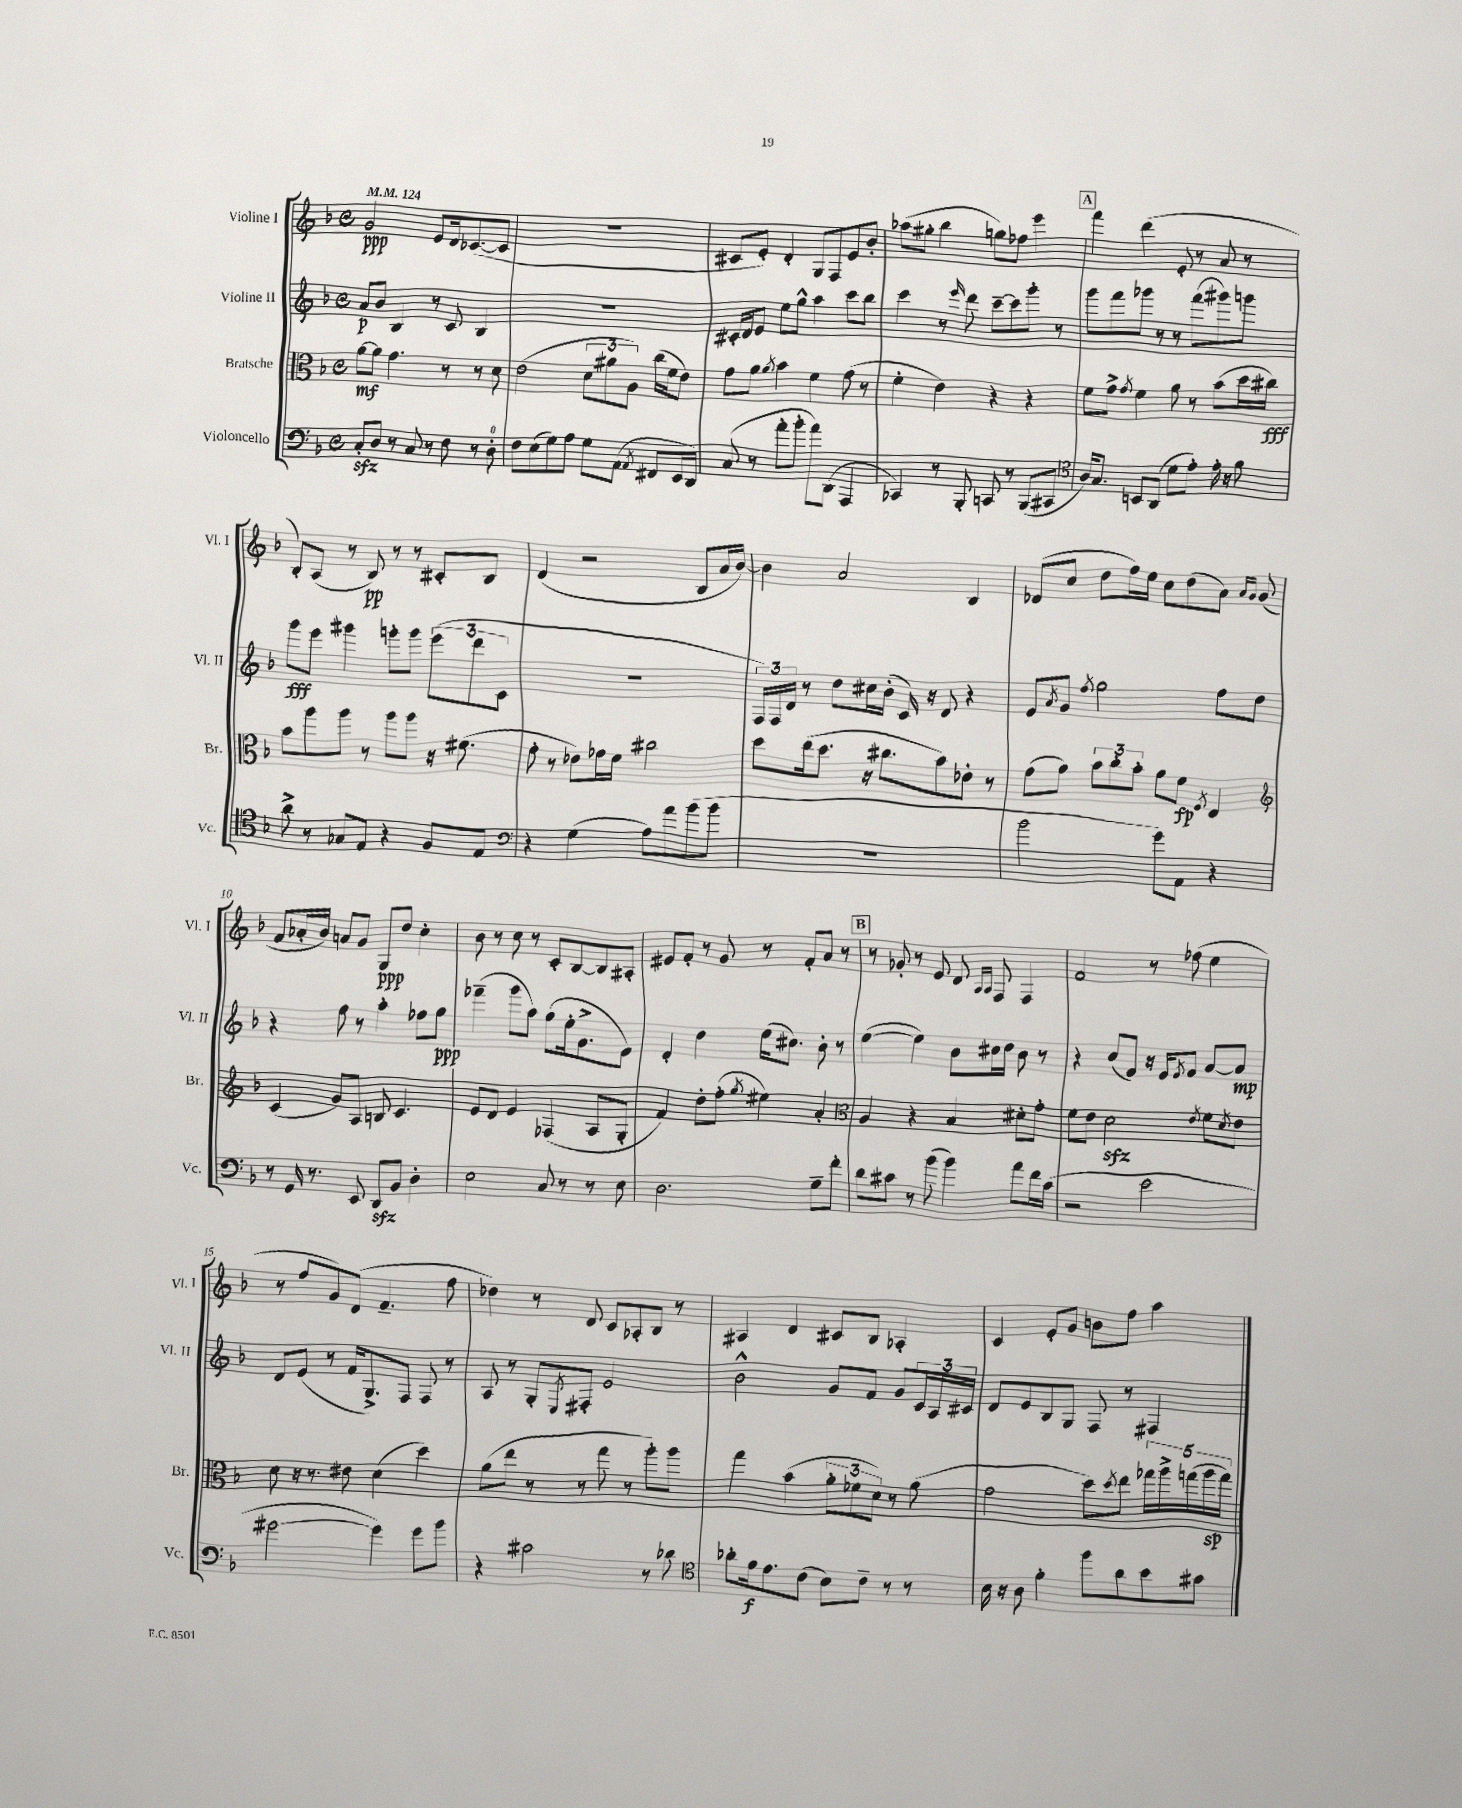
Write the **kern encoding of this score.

**kern	**dynam	**kern	**dynam	**kern	**dynam	**kern	**dynam
*part4	*part4	*part3	*part3	*part2	*part2	*part1	*part1
*staff4	*staff4	*staff3	*staff3	*staff2	*staff2	*staff1	*staff1
*I"Violoncello	*	*I"Bratsche	*	*I"Violine II	*	*I"Violine I	*
*I'Vc.	*	*I'Br.	*	*I'Vl. II	*	*I'Vl. I	*
*clefF4	*	*clefC3	*	*clefG2	*	*clefG2	*
*k[b-]	*	*k[b-]	*	*k[b-]	*	*k[b-]	*
*M4/4	*	*M4/4	*	*M4/4	*	*M4/4	*
*met(c)	*	*met(c)	*	*met(c)	*	*met(c)	*
*MM124	*	*MM124	*	*MM124	*	*MM124	*
=1	=1	=1	=1	=1	=1	=1	=1
8Czz'/L	.	[8a\L	mf	8a/L	p	2g/	ppp
8D/J	.	8a\J]	.	8b-/J	.	.	.
8r	.	4.g\	.	4B-/	.	.	.
8C/	.	.	.	.	.	.	.
8r	.	.	.	8r	.	8e/L	.
8F\	.	8r	.	8c/	.	16d/k	.
.	.	.	.	.	.	([8.c-X/	.
8r	.	8r	.	4B-/	.	.	.
8D'\	.	8d\	.	.	.	8c-/J]	.
=2	=2	=2	=2	=2	=2	=2	=2
8F\L	.	(2e\	.	1r	.	1r	.
(8E\	.	.	.	.	.	.	.
8G\)	.	.	.	.	.	.	.
8A\J	.	.	.	.	.	.	.
8G\L	.	12d\L	.	.	.	.	.
.	.	12a#X\	.	.	.	.	.
(8AA\J	.	.	.	.	.	.	.
.	.	12A\J)	.	.	.	.	.
8qAA/	.	.	.	.	.	.	.
8FF#X/L	.	(16cc\LL	.	.	.	.	.
.	.	16f\J	.	.	.	.	.
16EE/L	.	8e\J)	.	.	.	.	.
16DD/JJ)	.	.	.	.	.	.	.
=3	=3	=3	=3	=3	=3	=3	=3
(8C/	.	8g\L	.	16c#X'/LL	.	8c#X/L	.
.	.	.	.	16d/J	.	.	.
8r	.	8a\J	.	8e/J	.	8e'/J)	.
.	.	8qa/	.	.	.	.	.
8a'\L	.	4b-\	.	8ee\L	.	4d'/	.
8b-'\J	.	.	.	8gg^^\J	.	.	.
8a\L)	.	4f\	.	4aa\	.	8G/L	.
(8DD\J	.	.	.	.	.	8F/	.
4AAA/	.	(8g\	.	8ccc\L	.	8e/	.
.	.	8r	.	8bb-\J	.	8b-'/J	.
=4	=4	=4	=4	=4	=4	=4	=4
4CC-X/)	.	4f'\	.	4ccc\	.	(8aa-X\L	.
.	.	.	.	.	.	8gg#X'\J	.
8r	.	4e\)	.	8r	.	4bb-\	.
.	.	.	.	16qqeee/	.	.	.
8BBB-'/	.	.	.	8ddd\	.	.	.
8CCn/	.	4r	.	[8ccc~\L	.	8ggn\L)	.
8r	.	.	.	8ccc\]	.	8ff-X\J	.
(8BBB-/L	.	4r	.	8ggg'\J	.	4eee\	.
8CC#X/J	.	.	.	8r	.	.	.
!!LO:REH:place=s1:t=A
=5	=5	=5	=5	=5	=5	=5	=5
*clefC4	*	*	*	*	*	*	*
16A/KL)	.	8f\L	.	8ggg\L	.	4fff\	.
8.G/J	.	.	.	.	.	.	.
.	.	8g^\J	.	8fff\	.	.	.
.	.	8qg/	.	.	.	.	.
8BBn/L	.	4f\	.	8ggg-X\J	.	(4ddd\	.
(8AA/J	.	.	.	8r	.	.	.
8d\L	.	8a\	.	8r	.	8e'/	.
8e'\J)	.	8r	.	(8fff\L	.	8r	.
16e'\	.	(8b-\L	.	8ggg#X\)	.	8a/	.
16r	.	.	.	.	.	.	.
8f\	.	16dd\L	.	8gggn\J	.	8r	.
.	.	16cc#X\JJ)	fff	.	.	.	.
!!LO:LB:g=z
=6	=6	=6	=6	=6	=6	=6	=6
8a^\	.	8b-\L	.	8ggg\L	fff	8B-'/L)	.
8r	.	8aa\	.	8eee\J	.	(8A/J	.
8G-X/L	.	8aa\J	.	4ggg#X\	.	8r	.
8E/J	.	8r	.	.	.	8B-/)	pp
4r	.	8aa\L	.	8gggn'\L	.	8r	.
.	.	8aa\J	.	8ggg\J	.	8r	.
8F/L	.	16r	.	(12eee\L	.	8c#X'/L	.
.	.	(8.f#X\	.	.	.	.	.
.	.	.	.	12ddd\	.	.	.
8E/J	.	.	.	.	.	8B-/J	.
.	.	.	.	12c\J	.	.	.
=7	=7	=7	=7	=7	=7	=7	=7
*clefF4	*	*	*	*	*	*	*
4r	.	8g'\	.	1r	.	(4d/	.
.	.	8r	.	.	.	.	.
(4G\	.	8e-X\L)	.	.	.	2r	.
.	.	16g-X\L	.	.	.	.	.
.	.	16f\JJ	.	.	.	.	.
8A\L)	.	2cc#X\	.	.	.	.	.
8a\	.	.	.	.	.	.	.
(8b-\	.	.	.	.	.	8B-/L	.
8b-\J	.	.	.	.	.	16a/L	.
.	.	.	.	.	.	[16b-/JJ)	.
=8	=8	=8	=8	=8	=8	=8	=8
1r	.	8dd\L	.	24F/LL)	.	4b-\]	.
.	.	.	.	24F/	.	.	.
.	.	.	.	24d/JJ	.	.	.
.	.	(16ee\k	.	8r	.	.	.
.	.	8.dd\J	.	.	.	.	.
.	.	.	.	8dd\L	.	2a/	.
.	.	16r	.	16cc#X\L	.	.	.
.	.	8.cc#X\L	.	(16b-'\JJ	.	.	.
.	.	.	.	16c/)	.	.	.
.	.	.	.	16r	.	.	.
.	.	8b-\)	.	8d/	.	.	.
.	.	8e-X'\J	.	4r	.	4B-/	.
.	.	8r	.	.	.	.	.
=9	=9	=9	=9	=9	=9	=9	=9
2b-\	.	(8g\L	.	8e/L	.	(8d-X/L	.
.	.	.	.	8qa/	.	.	.
.	.	8a\J)	.	8g/J	.	8cc/J	.
.	.	.	.	8qff/	.	.	.
.	.	12b-\L	.	2gg\	.	8dd\L	.
.	.	12cc'\	.	.	.	.	.
.	.	.	.	.	.	16ff\L)	.
.	.	12b-'\J	.	.	.	.	.
.	.	.	.	.	.	16ee\JJ	.
8g\L)	.	8a\L	.	.	.	8cc\L	.
8AA\J	.	8f\J	fp	.	.	(8dd\	.
.	.	8qF/	.	.	.	.	.
4r	.	4E/	.	8ff\L	.	8a\J)	.
.	.	.	.	.	.	16qqa/LL	.
.	.	.	.	.	.	16qqg/JJ	.
.	.	.	.	8dd\J	.	(8g/	.
!!LO:LB:g=z
=10	=10	=10	=10	=10	=10	=10	=10
*	*	*clefG2	*	*	*	*	*
8r	.	(4c/	.	4r	.	8f/L	.
16GG/	.	.	.	.	.	16a-X'/L	.
8.r	.	.	.	.	.	16b-/JJ)	.
.	.	8g/L)	.	8ff\	.	8an/L	.
8EE/	.	8A/J	.	8r	.	8g/J	.
8DDzz/L	.	8Bn/	.	4aa'\	.	8G/L	ppp
8BB-/J	.	4.c/	.	.	.	8dd/J	.
4D'\	.	.	.	8ff-X\L	.	4cc'\	.
.	.	.	.	8gg\J	ppp	.	.
=11	=11	=11	=11	=11	=11	=11	=11
2E\	.	8e/L	.	(4fff-X~\	.	8b-\	.
.	.	8d/J	.	.	.	8r	.
.	.	4e/	.	8ggg\L	.	8cc\	.
.	.	.	.	8aa\J)	.	8r	.
8C/	.	(4F-X/	.	(8gg\L	.	8c'/L	.
8r	.	.	.	16ee'\k	.	[8B-/	.
.	.	.	.	8.g^\	.	.	.
8r	.	8A/L	.	.	.	8B-/]	.
8E\	.	8G'/J	.	8e\J)	.	8A#X'/J	.
=12	=12	=12	=12	=12	=12	=12	=12
2.D\	.	4f/)	.	4d'/	.	8e#X/L	.
.	.	.	.	.	.	8f'/J	.
.	.	8dd'\L	.	4dd\	.	8r	.
.	.	(8ff'\J	.	.	.	8g/	.
.	.	8qgg/	.	.	.	.	.
.	.	4ee#X\)	.	(16ee\KL	.	8r	.
.	.	.	.	8.cc#X\J)	.	.	.
.	.	.	.	.	.	8f'/L	.
8G~\L	.	4a'/	.	8b-'\	.	8a/J	.
8f'\J	.	.	.	8r	.	8r	.
!!LO:REH:place=s1:t=B
=13	=13	=13	=13	=13	=13	=13	=13
*	*	*clefC3	*	*	*	*	*
8d\L	.	4A/	.	([4ee\	.	8r	.
8c#X\J	.	.	.	.	.	8g-X'/	.
8r	.	4r	.	4ee\])	.	8r	.
(8b-\	.	.	.	.	.	8e/	.
4b-\)	.	4B-/	.	8b-\L	.	8d/	.
.	.	.	.	.	.	16qqA/LL	.
.	.	.	.	.	.	16qqA/JJ	.
.	.	.	.	16cc#X\L	.	8F/	.
.	.	.	.	16dd\JJ	.	.	.
8a\L	.	8d#X'\L	.	8b-\	.	4F/	.
16f\L	.	8g'\J	.	8r	.	.	.
(16c#\JJ	.	.	.	.	.	.	.
=14	=14	=14	=14	=14	=14	=14	=14
2r	.	8f\L	.	4r	.	2f/	.
.	.	8e\J	.	.	.	.	.
.	.	2dzz\	.	(8cc/L	.	.	.
.	.	.	.	8f/J)	.	.	.
2e\	.	.	.	16r	.	8r	.
.	.	.	.	16e/KL	.	.	.
.	.	.	.	8qe/	.	.	.
.	.	.	.	8f/J	.	(8ff-X\	.
.	.	8qe/	.	.	.	.	.
.	.	8f\L	.	[8a/L	.	4ee\	.
.	.	8qd/	.	.	.	.	.
.	.	8e\J	.	8a/J]	mp	.	.
!!LO:LB:g=z
=15	=15	=15	=15	=15	=15	=15	=15
[2g#X\	.	8d\	.	8d/L	.	8r	.
.	.	16r	.	(8e/J	.	8ff/L	.
.	.	8.r	.	.	.	.	.
.	.	.	.	8r	.	8g/)	.
.	.	8e#X\	.	16f/KL	.	(8d/J	.
.	.	.	.	8.G^/)	.	.	.
4g#\])	.	(4d\	.	.	.	4.f~/	.
.	.	.	.	8F/J	.	.	.
8g#\L	.	4dd\)	.	8F/	.	.	.
8b-\J	.	.	.	8r	.	8ff\	.
=16	=16	=16	=16	=16	=16	=16	=16
4r	.	(8a\L	.	8A/	.	4dd-X\)	.
.	.	8ee\J	.	8r	.	.	.
2c#X\	.	8r	.	8G'/L	.	8r	.
.	.	.	.	8qE/	.	.	.
.	.	8r	.	8F#X'/J	.	8d/	.
.	.	8gg\	.	2e/	.	8c/L	.
.	.	8r	.	.	.	8A-X'/	.
8r	.	8aa'\L)	.	.	.	8B-/J	.
8d-X\	.	8aa\J	.	.	.	8r	.
=17	=17	=17	=17	=17	=17	=17	=17
*clefC4	*	*	*	*	*	*	*
8a-X'\L	.	4gg\	.	2b-^^\	.	4A#X/	.
16f\k	f	.	.	.	.	.	.
8.e\	.	.	.	.	.	.	.
.	.	(4b-\	.	.	.	4d/	.
(8c\J	.	.	.	.	.	.	.
8B-\L)	.	12a'\L	.	8g/L	.	8c#X/L	.
.	.	12f-X\	.	.	.	.	.
8c~\J	.	.	.	8f/J	.	8B-/J	.
.	.	12d\J)	.	.	.	.	.
8r	.	8r	.	8g/L	.	4A-X'/	.
8r	.	(8a\	.	24c/L	.	.	.
.	.	.	.	24A/	.	.	.
.	.	.	.	24c#X/JJ	.	.	.
=18	=18	=18	=18	=18	=18	=18	=18
16B-\	.	2g\	.	8d/L	.	4c/	.
16r	.	.	.	.	.	.	.
8A\	.	.	.	8e/	.	.	.
4f'\	.	.	.	8B-/	.	8e'/L	.
.	.	.	.	8G/J	.	8g/J	.
8ff\L	.	8dd\L)	.	8F/	.	8bn\L	.
.	.	8qdd/	.	.	.	.	.
8a\	.	8ee\J	.	8r	.	8ff\J	.
8b-\	.	20gg-X\LL	.	4F#X/	.	4aa\	.
.	.	20aa^\	.	.	.	.	.
.	.	(20ggn\	.	.	.	.	.
8g#X\J	.	.	.	.	.	.	.
.	.	20aa\	sp	.	.	.	.
.	.	20gg\JJ)	.	.	.	.	.
==	==	==	==	==	==	==	==
*-	*-	*-	*-	*-	*-	*-	*-
